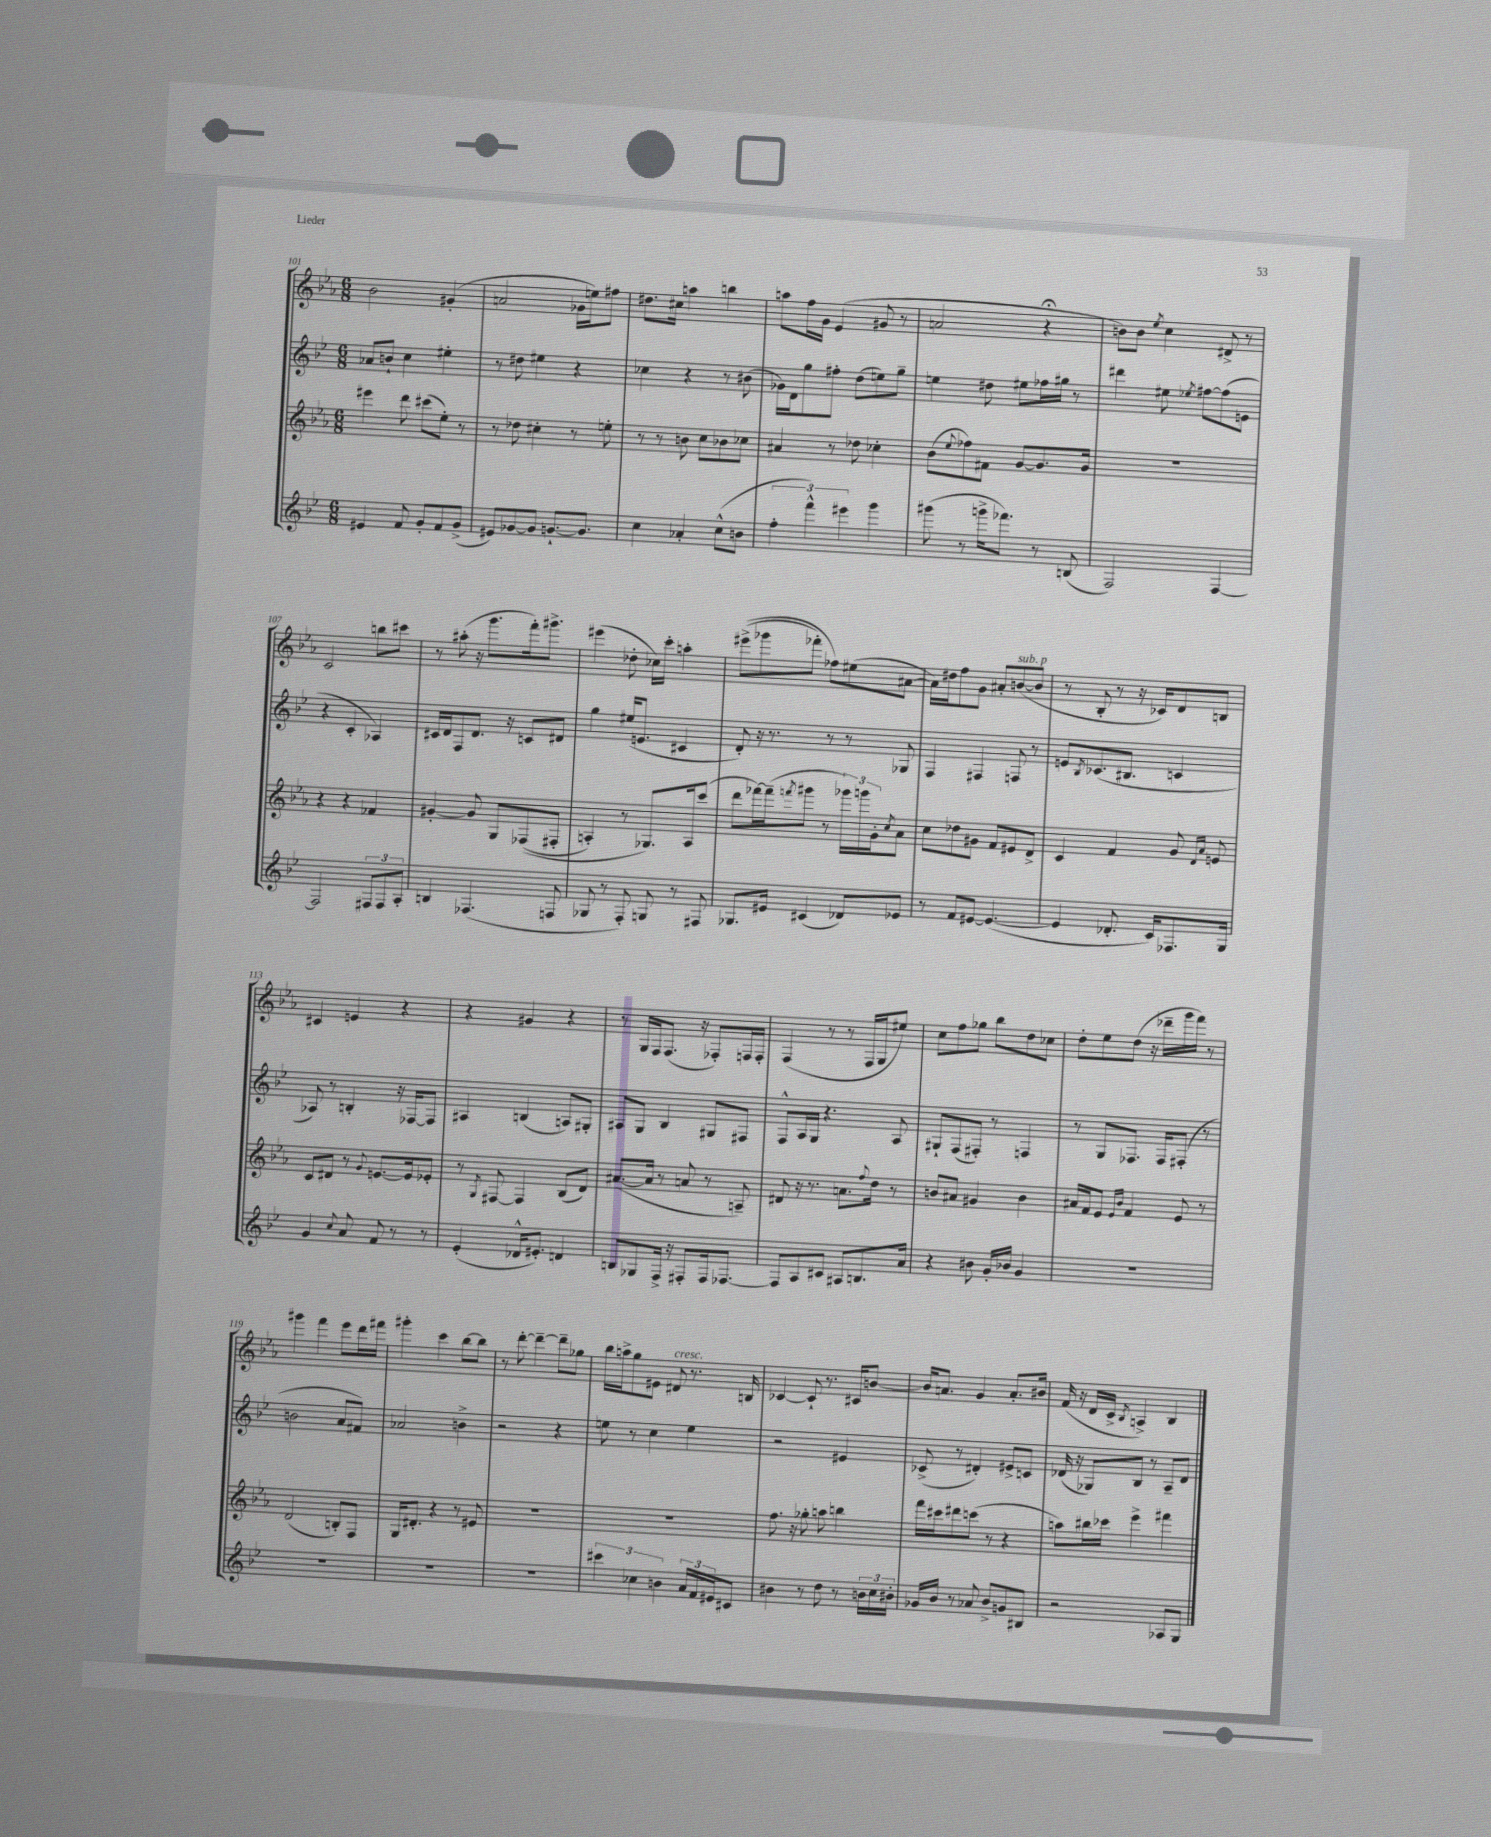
<<
\new StaffGroup <<
\new Staff = "s0" {
    \clef treble \key ees \major \numericTimeSignature \time 6/8
    bes'2 gis'4-.( |
    a'2 ges'16 e''16) fis''8 |
    dis''8. cis''16 a''4 b''4 |
    a''8 f''16 g'16 ees'4( gis'8 r8 |
    a'2 r4\fermata |
    b'8) b'8 \acciaccatura { ees''8 } c''4 dis'8-> r8 |
    c'2 b''8 cis'''8 |
    r8 ais''8-.( r16 g'''8. f'''16-.) gis'''8.-> |
    eis'''4( des''8-. ces''16) c'''16-. a''4-. |
    eis'''8->(\( ges'''8 fes'''8-.) fes''8\) eis''8( ais'8~ |
    ais'16) dis''16 f''8 g'8 ais'8-. b'8~^\markup { \italic "sub. p" }( b'8 |
    r8 bes8-. r8 r16 ces'16) d'8 b8 |
    cis'4 e'4 r4 |
    r4 gis'4 r4 |
    r8 g16 f16 f8.( r16 fes8-.) f16 f16-. |
    f4( r8 r8 f16 g16 eis''8) |
    c''8 f''8 ges''8 bes''8 d''8 ces''8 |
    d''8-. ees''8 d''8( r16 des'''16-- g'''16 f'''16) r8 |
    gis'''4 f'''4 ees'''8 d'''16 fis'''16 |
    gis'''4-. c'''4 bes''8~ bes''8 |
    r8 d'''8~-. d'''4~-- d'''8-- ges''8 |
    bes''16 a''16-> g''8 eis'8 dis'8^\markup { \italic "cresc." } r8. b16 |
    ces'4~ ces'8-! r8. cis'16 b'8~ |
    b'16 a'8. g'4 a'8.-. bis'16 |
    f'16( r16 d'16 c'16-> \acciaccatura { bes8 } a4->) bes4 \bar "|." |
}
\new Staff = "s1" {
    \clef treble \key bes \major \numericTimeSignature \time 6/8
    aes'8 b'8-! c''4 eis''4-. |
    r8 dis''8 eis''4 r4 |
    ces''4 r4 r8 bis'8( |
    ges'16) d'16 g''8 fis''8-. d''8( e''8) g''8-- |
    e''4 dis''8 eis''8 fes''16 gis''16 r8 |
    dis'''4 eis''8 \acciaccatura { ees''8 } fis''8~ fis''8( e'8 |
    r4 c'4-. aes4) |
    cis'16 d'16 f8 d'8. r16 c'8 dis'8 |
    g''4 eis''16( e'8. cis'4 |
    d'8-.) r16 r8. r8 r8 ges8 |
    f4 fis4 f8 r8 |
    e'8 \acciaccatura { bes8 } ces'8.( bis8. c'4 |
    aes8) r8 b4-. r16 fes16~ fes8 |
    ais4 b4( a8) gis8-. |
    ais8 g8 bes4 gis8 fis8 |
    f8-^ a16 g16 r4. a8 |
    gis8-! f8( fis8-.) r8 f4 |
    r8 g8 fes8. fes16 fis8-.( r8 |
    b'2 a'8 fis'8) |
    aes'2 b'4-> |
    r2 r4 |
    e''8 r8 c''4 e''4 |
    r2 eis'4 |
    ces'8->( r8 dis'4-.) eis'8-> c'8 |
    des'16( r16 ges8) bes8 r8 a8-- des'8 \bar "|." |
}
\new Staff = "s2" {
    \clef treble \key ees \major \numericTimeSignature \time 6/8
    eis'''4 d'''8 cis'''8( ees''8-.) r8 |
    r8 des''8 cis''4-. r8 e''8-. |
    r8 r8 b'8 c''8 bes'8 ces''8 |
    ais'4 r8 des''8 ces''4-. |
    bes'8( \appoggiatura { ees''8 } fes''8) fis'8 g'8~ g'8. g'16 |
    R2. |
    r4 r4 fes'4 |
    gis'4~-. gis'8 g8 fes8(\( fis8-. |
    a4-.) r8 ges8.\) a16 c'''8( |
    d'''8 fes'''16~) fes'''16--( \acciaccatura { f'''8 } gis'''8 r8 \tuplet 3/2 { ges'''16) g'''16 g'16-. } \acciaccatura { c''8 } aes'8 |
    c''8 des''8 gis'8 f'8 eis'8 d'8-> |
    c'4 f'4 g'8 \grace { d'16 aes'16 } e'8 |
    c'8 dis'8 r8 \appoggiatura { g'8 } e'8.~ e'16 ees'8-. |
    r8 \acciaccatura { g8 } fis8~ fis4 bes8( d'8) |
    ais'8.~( ais'16 r8 a'8 r8 a8--) |
    dis'8 r16 r8. a'8. \appoggiatura { f''8 } d''16 r8 |
    b'8 ais'8 gis'4 b'4 |
    ais'16 f'16 ees'8 \grace { ees'16 bes'16 } f'4 ees'8 r8 |
    d'2( b8-.) f8 |
    g16 dis'8.-. r4 r8 eis'8 |
    R2. |
    R2. |
    f''8. r16 ges''8-. a''8 b''4 |
    f'''16 cis'''16 dis'''8 c'''8( r8 r4 |
    a''8) bis''16 ces'''16 ees'''4-> fis'''4 \bar "|." |
}
\new Staff = "s3" {
    \clef treble \key bes \major \numericTimeSignature \time 6/8
    eis'4 f'8 g'8-. f'8 g'8->( |
    eis'8) ges'8~ ges'8 g'8.~-! g'8. |
    c''4 aes'4-. c''8-^( b'8 |
    \tuplet 3/2 { f''4-. f'''4-^) eis'''4 } g'''4 |
    gis'''8( r8 g'''16-> fes'''8.) r8 b8( |
    f2) f4~ |
    f2 \tuplet 3/2 { fis8 fis8 a8-. } |
    b4 fes4.( f8 |
    ges8 r8 f8-.) g8 r8 fis8 |
    ges8. eis'16 cis'4( des'8) ees'8 |
    r8 f'8 eis'8~ eis'4.~( |
    eis'4 des'8.-. c'16) fes8. g16 |
    g'4 \appoggiatura { c''8 } a'8 f'8 r8 r8 |
    ees'4-.( des'16-^ eis'8.-.) d'4 |
    b8 ges8 f16-> r16 fis8-. fis16 fes8.~ |
    fes8 a8 cis'8 ais8 b8. a'16 |
    r4 bis'8 g'16-. bes'16 g'4 |
    R2. |
    R2. |
    R2. |
    R2. |
    \tuplet 3/2 { cis'''4 ces''4 b'4 } \tuplet 3/2 { a'16 f'16 eis'16 } cis'8 |
    bis'4 r8 d''8 r8 \tuplet 3/2 { b'16 c''16 bis'16-. } |
    ges'16 bes'16 r8 aes'8 bes'8-> g'8 bis8 |
    r2 aes8 g8 \bar "|." |
}
>>
>>
\layout { \context { \Score currentBarNumber = #101 } }
